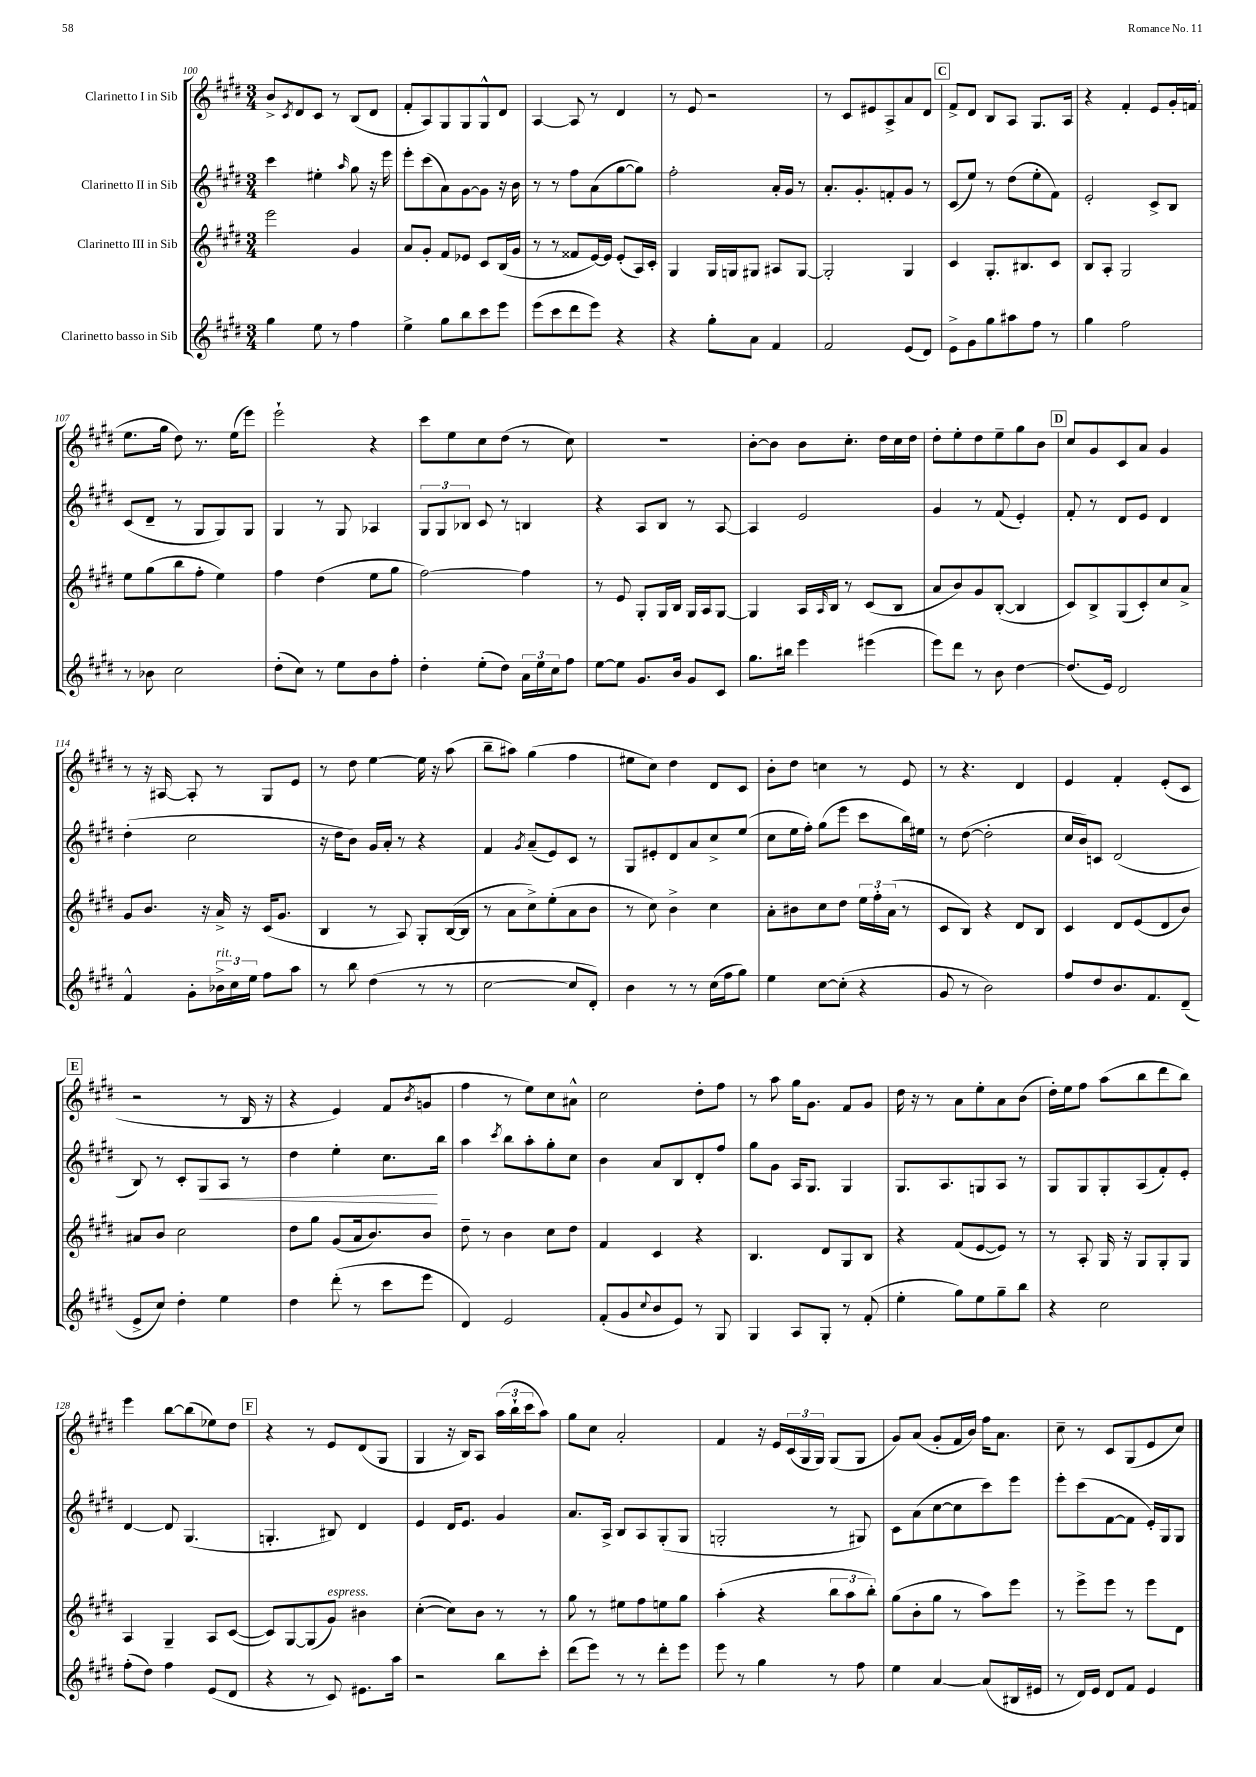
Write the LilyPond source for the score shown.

<<
\new StaffGroup <<
\new Staff = "s0" \with { instrumentName = "Clarinetto I in Sib" } {
    \clef treble \key e \major \numericTimeSignature \time 3/4
    b'8-> \acciaccatura { cis'8 } dis'8 cis'8 r8 b8( dis'8 |
    fis'8-. a8) gis8 gis8 gis8-^ dis'8 |
    a4~ a8 r8 dis'4 |
    r8 e'8 r2 |
    r8 cis'8 eis'8 a8-> a'8 dis'8 |
    \mark \markup { \box "C" } fis'8-> dis'8 b8 a8 gis8. a16 |
    r4 fis'4-. e'8 gis'16-. f'16( |
    e''8. gis''16 dis''8) r8. e''16( e'''8) |
    e'''2-! r4 |
    cis'''8 e''8 cis''8 dis''8( r8 cis''8) |
    R2. |
    b'8~-. b'8 b'8 cis''8.-. dis''16 cis''16 dis''16 |
    dis''8-. e''8-. dis''8 e''8-- gis''8 b'8 |
    \mark \markup { \box "D" } cis''8 gis'8 cis'8 a'8 gis'4 |
    r8 r16 ais16~ ais8-. r8 gis8 e'8 |
    r8 dis''8 e''4~ e''16 r16 a''8( |
    b''8-- ais''8) gis''4( fis''4 |
    eis''8 cis''8) dis''4 dis'8 cis'8 |
    b'8-. dis''8 c''4 r8 e'8 |
    r8 r4. dis'4 |
    e'4 fis'4-. e'8-.( cis'8 |
    \mark \markup { \box "E" } r2 r8 b16 r16 |
    r4 e'4) fis'8( \acciaccatura { b'8 } g'8 |
    fis''4 r8 e''8) cis''8 ais'8-^ |
    cis''2 dis''8-. fis''8 |
    r8 a''8 gis''16 gis'8. fis'8 gis'8 |
    dis''16 r16 r8 a'8 e''8-. a'8 b'8( |
    dis''16-.) e''16 fis''8 a''8( b''8 dis'''8 b''8) |
    e'''4 b''8~ b''8( ees''8) dis''8 |
    \mark \markup { \box "F" } r4 r8 e'8 dis'8( gis8 |
    gis4 r16 b16) a8 \tuplet 3/2 { a''16( b''16-! cis'''16 } a''8) |
    gis''8 cis''8 a'2-. |
    fis'4 r16 e'16 \tuplet 3/2 { cis'16( gis16 gis16) } gis8( gis8 |
    gis'8) a'8( gis'8-. fis'16 b'16) fis''16 a'8. |
    cis''8-- r8 cis'8 gis8( e'8 cis''8) \bar "|." |
}
\new Staff = "s1" \with { instrumentName = "Clarinetto II in Sib" } {
    \clef treble \key e \major \numericTimeSignature \time 3/4
    cis'''4 eis''4-. \grace { a''16 } gis''8 r16 e'''16 |
    e'''8-. cis'''8( a'8) gis'8~ gis'8 r16 b'16 |
    r8 r8 fis''8 a'8( gis''8~ gis''8) |
    fis''2-. a'16-. gis'16 r8 |
    a'8.-. gis'8.-. f'8-. gis'8 r8 |
    \mark \markup { \box "C" } cis'8( e''8) r8 dis''8( e''8-. fis'8) |
    e'2-. cis'8-> b8 |
    cis'8( dis'8-- r8 gis8 gis8) gis8 |
    gis4 r8 gis8 aes4 |
    \tuplet 3/2 { gis8 gis8 bes8 } cis'8 r8 b4 |
    r4 a8 b8 r8 a8~ |
    a4 e'2 |
    gis'4 r8 fis'8( e'4-.) |
    \mark \markup { \box "D" } fis'8-. r8 dis'8 e'8 dis'4 |
    dis''4-.( cis''2 |
    r16 dis''16 b'8) gis'16 a'16-. r8 r4 |
    fis'4 \acciaccatura { gis'8 } a'8--( e'8) cis'8 r8 |
    gis8 eis'8-. dis'8 a'8 cis''8-> e''8( |
    cis''8 e''16 fis''16-.) gis''8( e'''8 cis'''8 b''16) eis''16 |
    r8 dis''8~( dis''2-. |
    cis''16 b'16) c'8 dis'2( |
    \mark \markup { \box "E" } b8) r8 cis'8-. gis8\< a8 r8 |
    dis''4 e''4-. cis''8.\! b''16 |
    a''4 \acciaccatura { cis'''8 } b''8 a''8-. gis''8-. cis''8 |
    b'4 a'8 b8 dis'8-. fis''8 |
    gis''8 gis'8 a16 gis8. gis4 |
    gis8. a8. g8 a8 r8 |
    gis8 gis8 gis8-. a8( fis'8-.) e'8-. |
    dis'4~ dis'8 gis4.( |
    \mark \markup { \box "F" } g4.-. bis8) dis'4 |
    e'4 dis'16 e'8. gis'4 |
    a'8. a16-> b8 a8 gis8-.( gis8 |
    g2-. r8 gis8) |
    cis'8 a'8( cis''8~ cis''8 cis'''8) e'''8 |
    e'''8-. cis'''8( fis'8~ fis'8 e'16-.) gis16 gis8 \bar "|." |
}
\new Staff = "s2" \with { instrumentName = "Clarinetto III in Sib" } {
    \clef treble \key e \major \numericTimeSignature \time 3/4
    e'''2 gis'4 |
    a'8 gis'8-. fis'8 ees'8 cis'8 b16( gis'16 |
    r8 r8 fisis'8 e'16~) e'16 e'8-.( a16) cis'16-. |
    gis4 gis16 g16 gis8 ais8 gis8~ |
    gis2-. gis4 |
    \mark \markup { \box "C" } cis'4 gis8.-. bis8. cis'8 |
    b8 a8-. gis2 |
    e''8 gis''8( b''8 fis''8-. e''4) |
    fis''4 dis''4( e''8 gis''8 |
    fis''2~) fis''4 |
    r8 e'8 gis8-. gis16 b16 gis16 a16 gis8~ |
    gis4 a16 \grace { a16 } b16 r8 cis'8( b8 |
    a'8 b'8) gis'8 b8~-.( b4 |
    \mark \markup { \box "D" } cis'8) b8-> gis8( cis'8-.) cis''8 a'8-> |
    gis'8 b'8. r16 a'16-> r16 cis'16( gis'8. |
    b4 r8 a8) gis8-. b16~( b16 |
    r8 a'8 cis''8->) e''8-.( a'8 b'8 |
    r8 cis''8) b'4-> cis''4 |
    a'8-. bis'8 cis''8 dis''8 \tuplet 3/2 { e''16 fis''16-. a'16( } r8 |
    cis'8 b8) r4 dis'8 b8 |
    cis'4 dis'8 e'8( dis'8 b'8) |
    \mark \markup { \box "E" } ais'8 b'8 cis''2 |
    dis''8 gis''8 gis'8( a'16 b'8.) b'8 |
    dis''8-- r8 b'4 cis''8 dis''8 |
    fis'4 cis'4 r4 |
    b4. dis'8 gis8 b8 |
    r4 fis'8( e'8~ e'8) r8 |
    r8 a8-. gis16 r16 gis8 gis8-. gis8 |
    a4 gis4-- a8 cis'8~( |
    \mark \markup { \box "F" } cis'8) gis8~ gis8( gis'8^\markup { \italic "espress." }) bis'4 |
    cis''4~-.( cis''8) b'8 r8 r8 |
    gis''8 r8 eis''8 fis''8 e''8 gis''8 |
    a''4-.( r4 \tuplet 3/2 { b''8 a''8 b''8-.) } |
    gis''8( b'8-. gis''8 r8 a''8) e'''8 |
    r8 e'''8-> e'''8 r8 e'''8 dis'8 \bar "|." |
}
\new Staff = "s3" \with { instrumentName = "Clarinetto basso in Sib" } {
    \clef treble \key e \major \numericTimeSignature \time 3/4
    gis''4 e''8 r8 fis''4 |
    e''4-> gis''8 b''8 cis'''8 e'''8 |
    e'''8( cis'''8 dis'''8 e'''8) r4 |
    r4 gis''8-. a'8 fis'4 |
    fis'2 e'8( dis'8) |
    \mark \markup { \box "C" } e'8-> gis'8 gis''8 ais''8 fis''8 r8 |
    gis''4 fis''2 |
    r8 bes'8 cis''2 |
    dis''8-.( cis''8) r8 e''8 b'8 fis''8-. |
    dis''4-. e''8-.( dis''8) \tuplet 3/2 { a'16 e''16 cis''16 } fis''8 |
    e''8~ e''8 gis'8. b'16 gis'8 cis'8 |
    gis''8. bis''16 e'''4 eis'''4( |
    e'''8) dis'''8 r8 b'8 dis''4~ |
    \mark \markup { \box "D" } dis''8.( e'16) dis'2 |
    fis'4-^ gis'8-. \tuplet 3/2 { bes'16->^\markup { \italic "rit." } cis''16 e''16 } fis''8 a''8 |
    r8 b''8 dis''4( r8 r8 |
    cis''2~ cis''8 dis'8-.) |
    b'4 r8 r8 cis''16( fis''16 gis''8) |
    e''4 cis''8~ cis''8-.( r4 |
    gis'8 r8 b'2) |
    fis''8 dis''8 b'8. fis'8. dis'8--( |
    \mark \markup { \box "E" } e'8-> cis''8) dis''4-. e''4 |
    dis''4 dis'''8-.( r8 cis'''8 e'''8 |
    dis'4) e'2 |
    fis'8-.( gis'8 \appoggiatura { cis''8 } b'8 e'8) r8 gis8 |
    gis4 a8 gis8-. r8 fis'8-.( |
    e''4-. gis''8) e''8 gis''8-- b''8 |
    r4 cis''2 |
    fis''8-.( dis''8) fis''4 e'8( dis'8 |
    \mark \markup { \box "F" } r4 r8 cis'8) eis'8. a''16 |
    r2 b''8 cis'''8-. |
    dis'''8( e'''8) r8 r8 dis'''8-. e'''8 |
    e'''8 r8 gis''4 r8 fis''8 |
    e''4 a'4~ a'8( bis16 eis'16 |
    r8 dis'16) e'16 dis'8 fis'8 e'4 \bar "|." |
}
>>
>>
\layout { \context { \Score currentBarNumber = #100 } }
